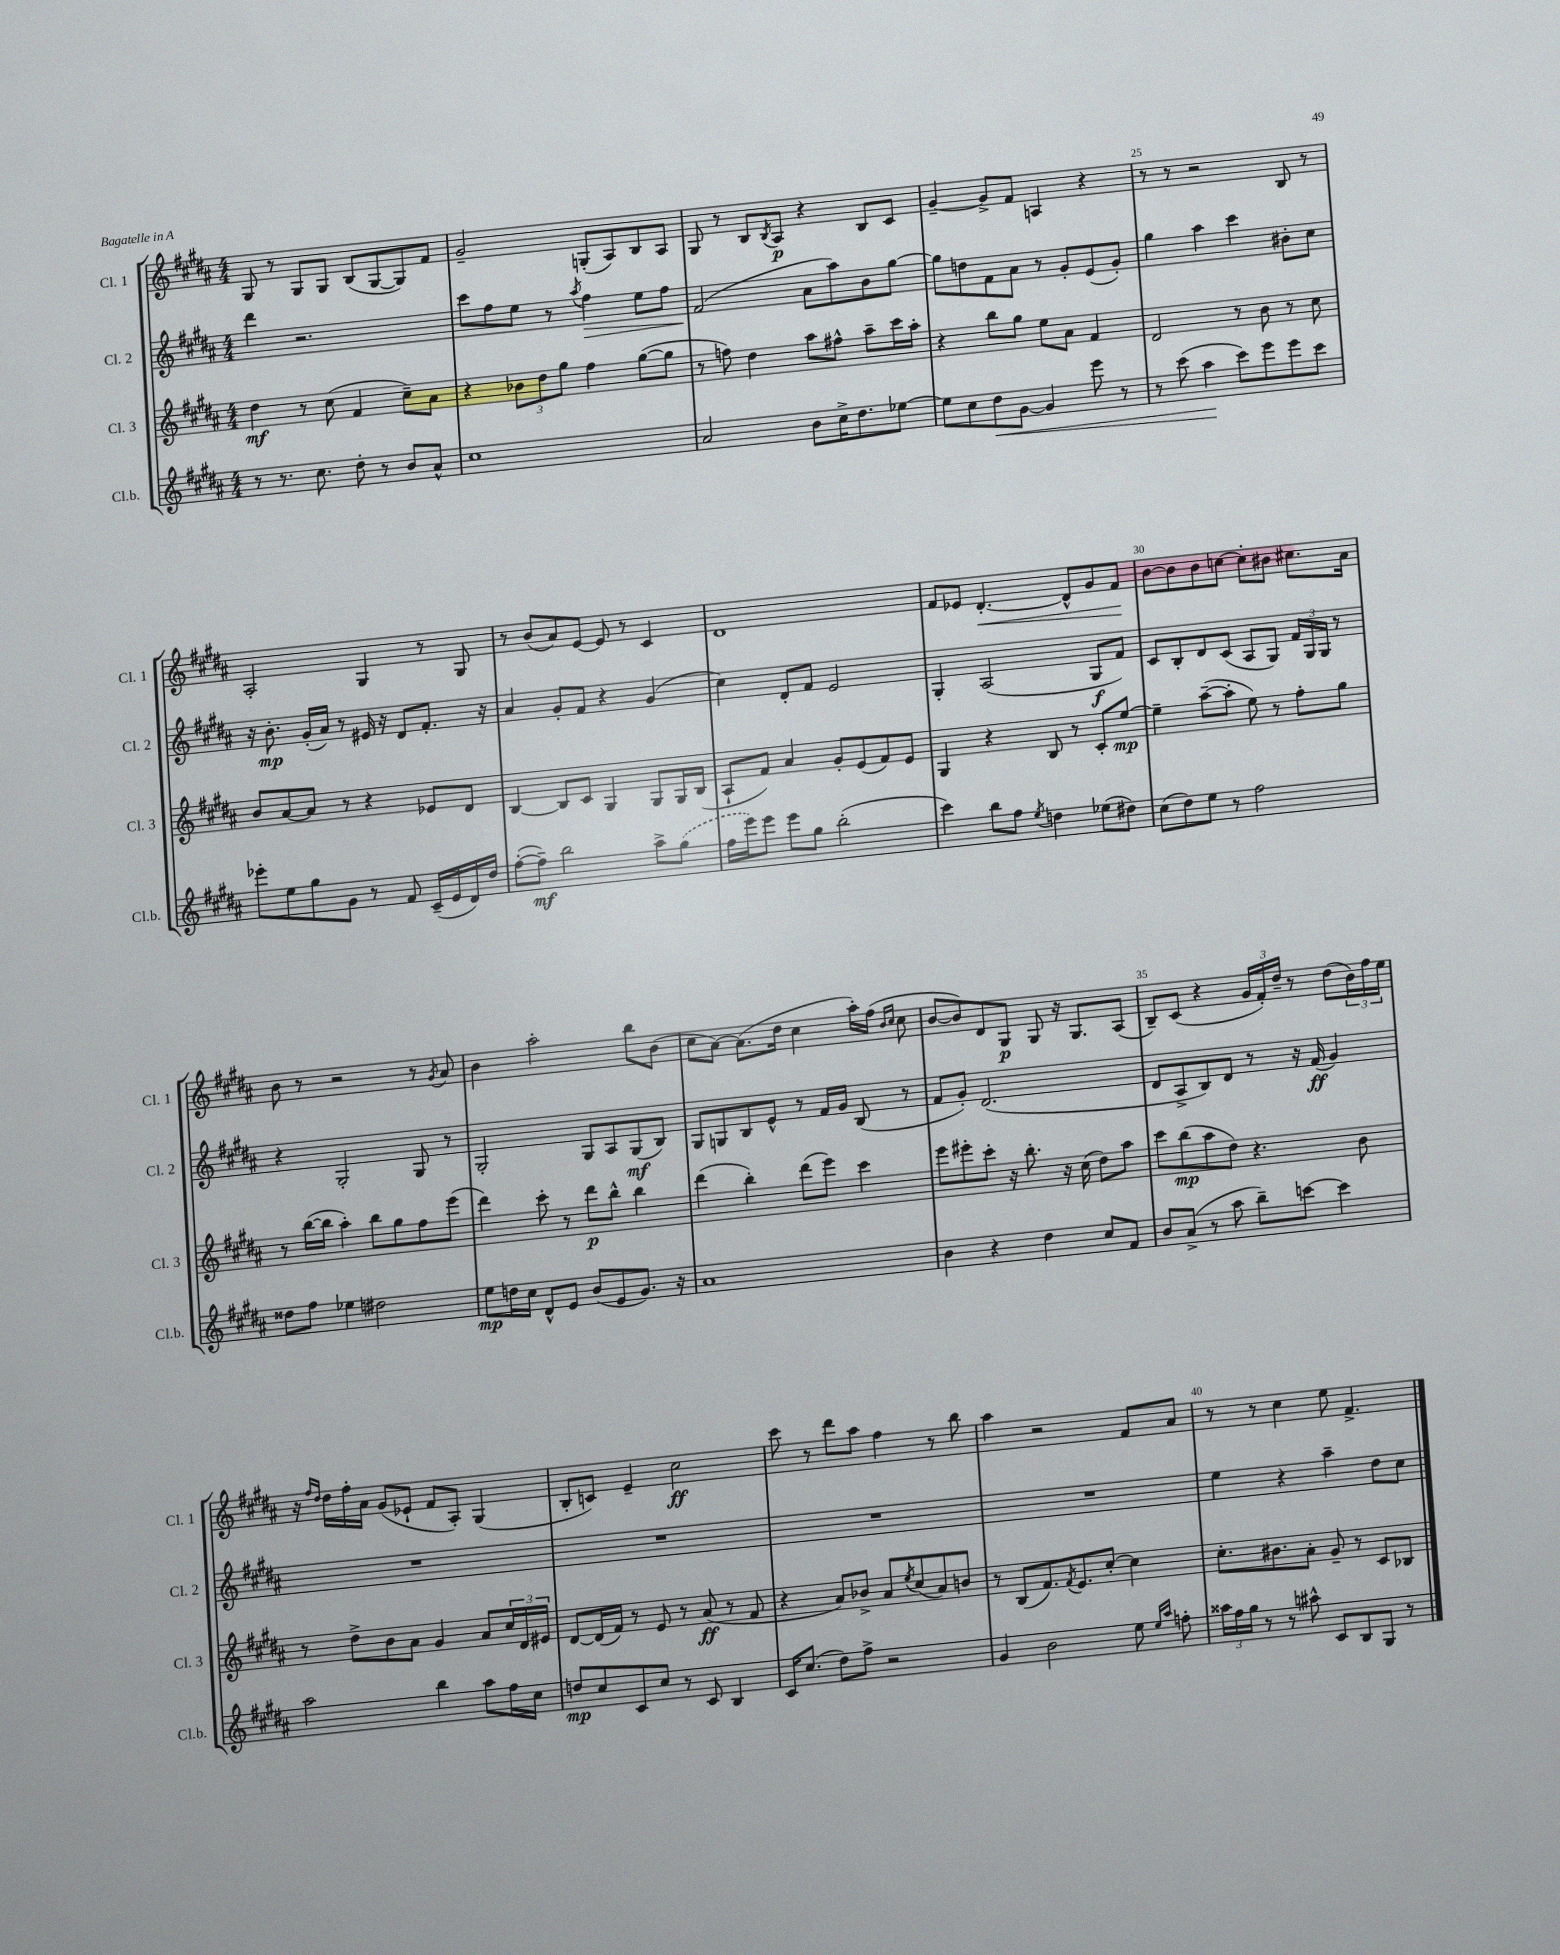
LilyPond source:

<<
\new StaffGroup <<
\new Staff = "s0" \with { instrumentName = "Cl. 1" shortInstrumentName = "Cl. 1" } {
    \clef treble \key b \major \numericTimeSignature \time 4/4
    gis8 r8 gis8 gis8 b8( gis8~ gis8) fis'8 |
    gis'2-- g8-.( ais8) b8 ais8 |
    gis8 r8 b8 \acciaccatura { b8 } ais8\p r4 b8 cis'8 |
    gis'4~-- gis'8-> fis'8 a4 r4 |
    r8 r8 r2 b8 r8 |
    ais2-. gis4 r8 gis8 |
    r8 b'8( ais'8) e'8~ e'8 r8 cis'4 |
    dis'1 |
    fis'8 ees'8 dis'4.~-.\< dis'8-^ gis'8 fis'8\! |
    b'8~ b'8 b'8 c''8~ c''8-. bis'8 cis''8. ais'16 |
    b'8 r8 r2 r8 \acciaccatura { gis'8 } ais'8 |
    b'4 ais''2-. b''8 b'8( |
    cis''8 ais'8~) ais'8.( dis''16 cis''4 ais''16-.) fis''16( \grace { b'16 cis''16 } cis''8 |
    b'8~ b'8) dis'8 gis8\p gis8 r16 gis8. ais8( |
    b8--) cis'8( r4 \tuplet 3/2 { gis'16 fis'16-.) dis''16-- } r8 dis''8( \tuplet 3/2 { b'16) fis''16 e''16 } |
    r16 \grace { fis''16 dis''16 } dis''16 fis''16-. ais'16 gis'8( ees'8-! fis'8 ais8-.) gis4( |
    b8-. c'8) e'4-- cis''2\ff |
    cis'''8 r8 dis'''8 ais''8 fis''4 r8 b''8 |
    ais''4 r2 fis'8 ais'8 |
    r8 r8 cis''4 e''8 fis'4.-> \bar "|." |
}
\new Staff = "s1" \with { instrumentName = "Cl. 2" shortInstrumentName = "Cl. 2" } {
    \clef treble \key b \major \numericTimeSignature \time 4/4
    dis'''4 r2. |
    cis'''8 fis''8 e''8 r8 \acciaccatura { ais''8 } fis''4\> e''8 fis''8 |
    fis'2\!( ais'8 ais''8) b'8 gis''8~ |
    gis''8 d''8 fis'8 ais'8 r8 gis'8-. e'8( gis'8-.) |
    gis''4 ais''4 cis'''4 bis'8-. cis''8 |
    r16 b'8.-.\mp gis'16-.( ais'16) r8 eis'16 r16 dis'8 fis'8.-. r16 |
    ais'4 gis'8-. fis'8 r4 gis'4( |
    cis''4) dis'8-. fis'8 e'2 |
    gis4-. ais2( gis8\f fis'8) |
    cis'8 b8-. dis'8 cis'8( ais8 gis8) \tuplet 3/2 { fis'16 gis16 gis16 } r8 |
    r4 gis2-. gis8 r8 |
    gis2-. gis8 ais8 gis8\mf( b8) |
    gis8 g8 b8 e'8-^ r8 fis'16 gis'16 b8( r8 |
    fis'8 gis'8-.) dis'2.( |
    dis'8 ais8-> b8) dis'8 r8 r16 fis'16\ff( gis'4) |
    R1 |
    R1 |
    R1 |
    R1 |
    e''4 r4 ais''4-- dis''8 cis''8 \bar "|." |
}
\new Staff = "s2" \with { instrumentName = "Cl. 3" shortInstrumentName = "Cl. 3" } {
    \clef treble \key b \major \numericTimeSignature \time 4/4
    dis''4\mf r8 cis''8( fis'4 cis''8--) ais'8 |
    r4 \tuplet 3/2 { bes'8 dis''8 gis''8 } fis''4 gis''8~( gis''8 |
    r8 f''8) dis''4 ais''8 fis''8-^ ais''8-- cis'''16 ais''16-. |
    r4 b''8 gis''8 e''8 ais'8 fis'4 |
    dis'2 r8 b'8 r8 cis''8 |
    b'8 ais'8~ ais'8 r8 r4 ees'8 dis'8 |
    b4~ b8 cis'8 gis4 gis8 gis16 b16( |
    ais8-! fis'8) ais'4 gis'8-. e'8( fis'8) e'8 |
    gis4 r4 b8 r8 cis'8-. e''8~\mp |
    e''4-- ais''8~--( ais''8-. e''8) r8 fis''8-. gis''8 |
    r8 b''16~( b''16 ais''4-.) b''8 gis''8 fis''8 e'''8( |
    dis'''4) cis'''8-. r8 dis'''8\p b''8-^ b''4 |
    dis'''4( b''4-.) dis'''8( e'''8) cis'''4 |
    e'''8 eis'''8-. cis'''8-. r16 b''8.-. r16 cis''16( dis''8) ais''8 |
    cis'''8 b''8\mp( ais''8 dis''8) r4. b'8 |
    r8 dis''8-> b'8 ais'8 gis'4 ais'8 \tuplet 3/2 { cis''16 dis'16 eis'16 } |
    dis'8~ dis'16( fis'16) r8 e'8 r8 ais'8\ff( r8 fis'8 |
    r4 ais'8) bes'8-> ais'8 \acciaccatura { e''8 } cis''8( ais'8) b'8 |
    r8 b8( fis'8.) \acciaccatura { fis'8 } e'8. cis''8~-. cis''4 |
    cis''8.-. bis'8. ais'8-. gis'8-- r8 cis'8 bes8 \bar "|." |
}
\new Staff = "s3" \with { instrumentName = "Cl.b." shortInstrumentName = "Cl.b." } {
    \clef treble \key b \major \numericTimeSignature \time 4/4
    r8 r8. cis''8. dis''8-. r8 b'8 ais'8-^ |
    cis''1 |
    ais'2 b'8 cis''16-> dis''8. ees''8~ |
    ees''8 cis''8 dis''8\< gis'8~ gis'4 e'''8 r8 |
    r8 cis'''8( ais''4\! cis'''8) e'''8 e'''8 cis'''8 |
    ees'''8-. e''8 gis''8 gis'8 r8 fis'8 cis'16--( e'16 dis'16) dis''16 |
    fis''8~-.( fis''8--\mf) b''2 ais''8-> \once \slurDashed gis''8( |
    fis''16 e'''16) e'''8 e'''8 gis''8 b''2-.( |
    cis'''4) b''8 fis''8 \acciaccatura { e''8 } d''4 ees''8( dis''8) |
    cis''8( dis''8) e''8 r8 fis''2 |
    disis''8 fis''8 ees''4 dis''2 |
    e''8\mp d''16 cis''16 dis'8-^ e'8 b'8( e'8 gis'8.) r16 |
    ais'1 |
    b'4 r4 dis''4 cis''8 fis'8 |
    b'8 ais'8->( r8 ais''8 b''8--) c'''8~ c'''4 |
    ais''2 b''4 ais''8 fis''16 cis''16 |
    d''8\mp cis''8 cis'8 cis''8 r8 cis'8 b4 |
    cis'16 cis''8.( dis''8) fis''8-> r2 |
    gis'4 b'2 e''8 \grace { e''16 ais''16 } f''8-. |
    \tuplet 3/2 { aisis''16 fis''16 gis''16 } r8 r8 ais''8-^ cis'8 b8 gis8 r8 \bar "|." |
}
>>
>>
\layout { \context { \Score currentBarNumber = #21 \override BarNumber.break-visibility = ##(#f #t #t) barNumberVisibility = #(every-nth-bar-number-visible 5) } }
